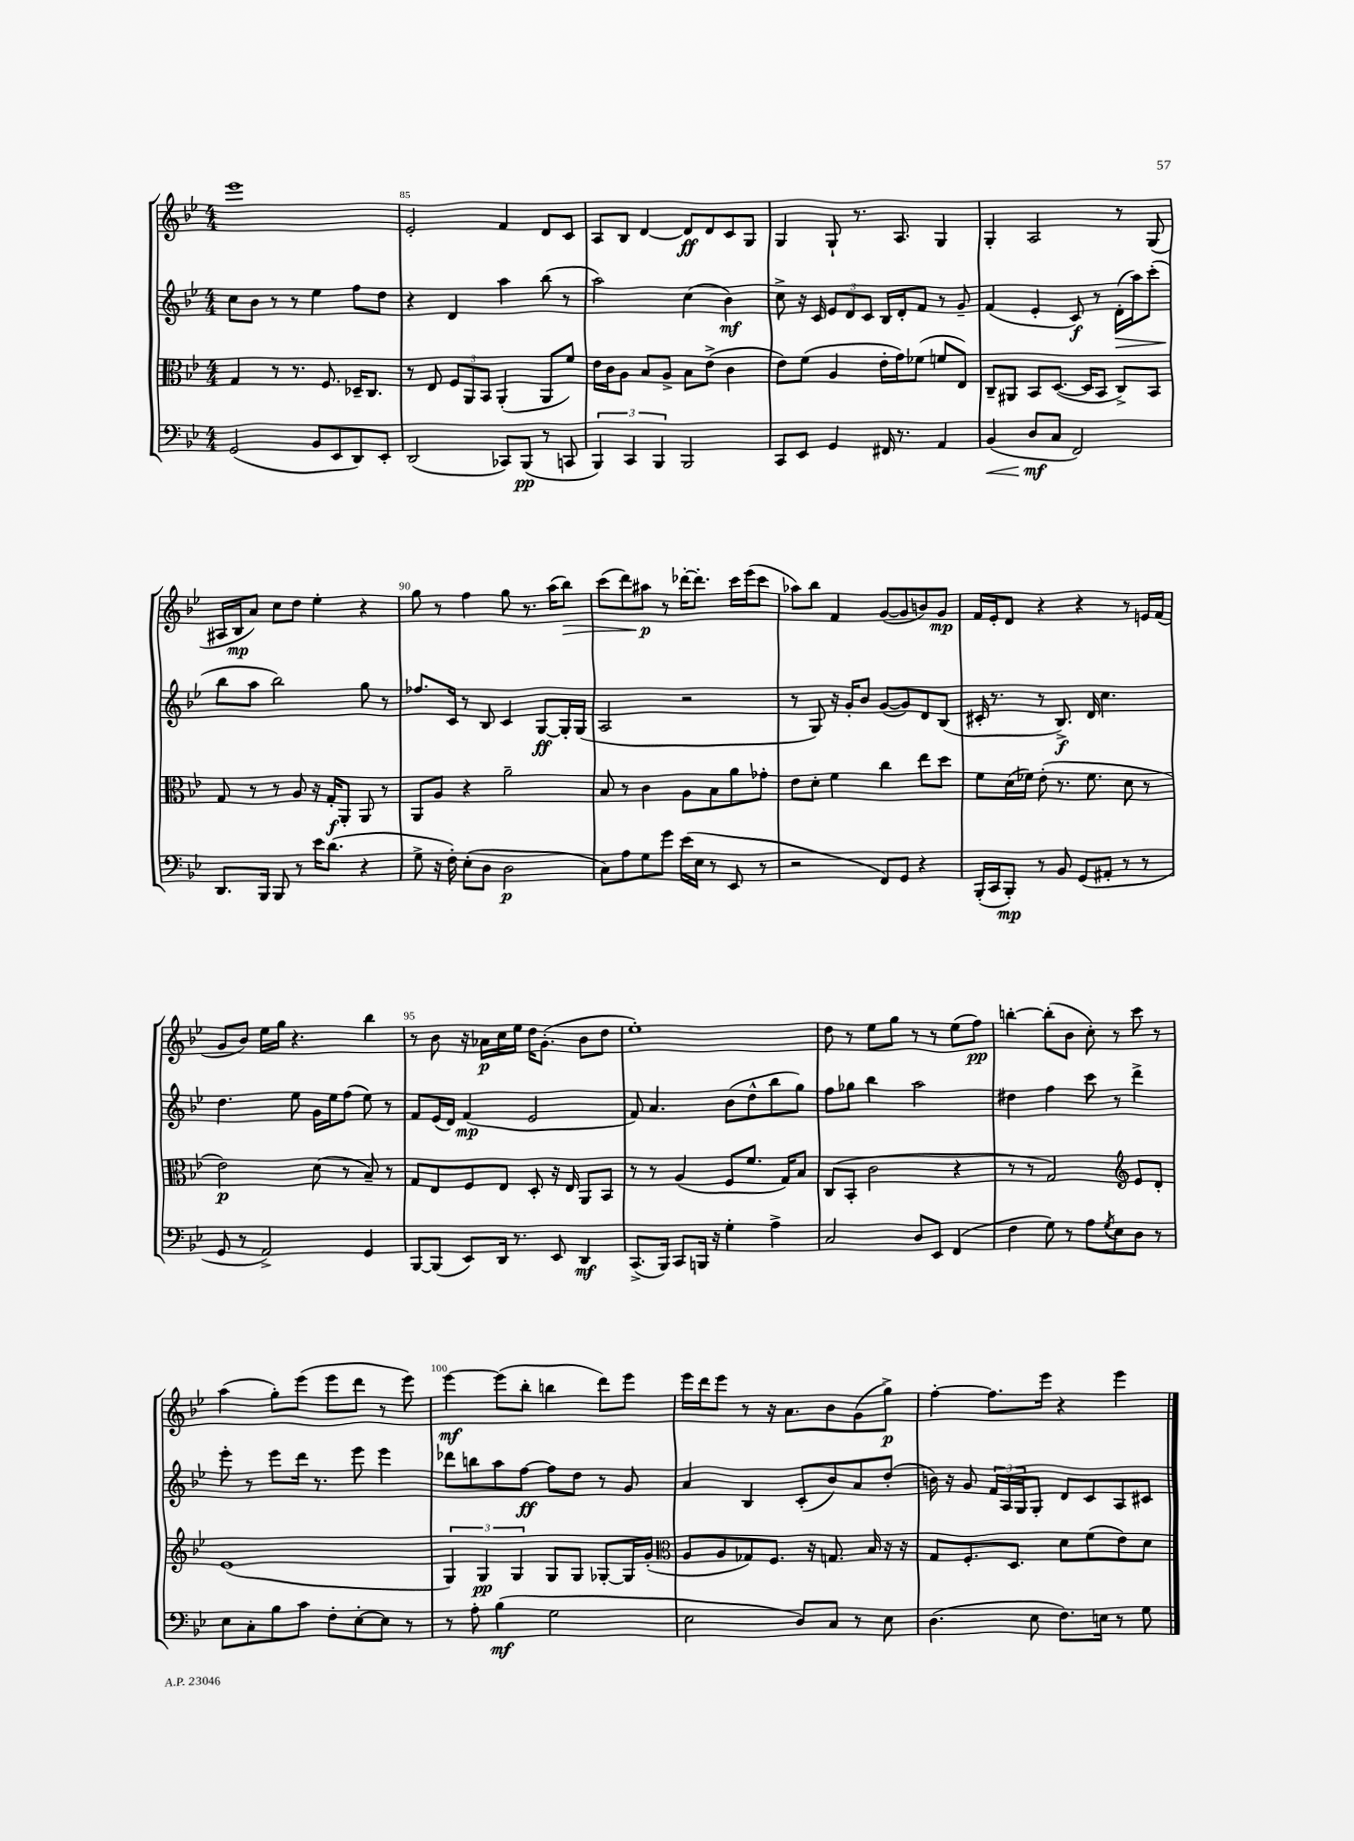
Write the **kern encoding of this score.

**kern	**dynam	**kern	**dynam	**kern	**dynam	**kern	**dynam
*part4	*part4	*part3	*part3	*part2	*part2	*part1	*part1
*staff4	*staff4	*staff3	*staff3	*staff2	*staff2	*staff1	*staff1
*clefF4	*	*clefC3	*	*clefG2	*	*clefG2	*
*k[b-e-]	*	*k[b-e-]	*	*k[b-e-]	*	*k[b-e-]	*
*M4/4	*	*M4/4	*	*M4/4	*	*M4/4	*
=84	=84	=84	=84	=84	=84	=84	=84
(2GG/	.	4G/	.	8cc\L	.	1eee-	.
.	.	.	.	8b-\J	.	.	.
.	.	8r	.	8r	.	.	.
.	.	8.r	.	8r	.	.	.
8BB-/L	.	.	.	4ee-\	.	.	.
.	.	8.F/	.	.	.	.	.
8EE-/	.	.	.	.	.	.	.
8DD/)	.	16D-X~/KL	.	8ff\L	.	.	.
.	.	8.C/J	.	.	.	.	.
8EE-'/J	.	.	.	8dd\J	.	.	.
=85	=85	=85	=85	=85	=85	=85	=85
(2DD/	.	8r	.	4r	.	2e-'/	.
.	.	8E-/	.	.	.	.	.
.	.	12F/L	.	4d/	.	.	.
.	.	12AA/	.	.	.	.	.
.	.	12BB-/J	.	.	.	.	.
8CC-X/L)	.	(4AA'/	.	4aa\	.	4f/	.
(8BBB-/J	pp	.	.	.	.	.	.
8r	.	8AA/L	.	(8bb-\	.	8d/L	.
8CCn/	.	8f/J)	.	8r	.	8c/J	.
=86	=86	=86	=86	=86	=86	=86	=86
6BBB-/)	.	16e-\LL	.	2aa\)	.	8A/L	.
.	.	16c\J	.	.	.	.	.
.	.	8A\J	.	.	.	8B-/J	.
6CC/	.	.	.	.	.	.	.
.	.	8B-/L	.	.	.	[4d/	.
6BBB-/	.	.	.	.	.	.	.
.	.	8A^/J	.	.	.	.	.
2BBB-/	.	8B-\L	.	(4cc\	.	8d/L]	ff
.	.	(8e-^\J	.	.	.	8d/	.
.	.	4c\	.	4b-\)	mf	8c/	.
.	.	.	.	.	.	8G/J	.
=87	=87	=87	=87	=87	=87	=87	=87
8CC/L	.	8e-\L)	.	8cc^\	.	4G/	.
8EE-/J	.	(8f\J	.	16r	.	.	.
.	.	.	.	16c/	.	.	.
4GG/	.	4A/	.	12e-/L	.	8G`/	.
.	.	.	.	12d/	.	.	.
.	.	.	.	.	.	8.r	.
.	.	.	.	12c/J	.	.	.
16FF#X/	.	16e-'\LL	.	16B-/LL	.	.	.
8.r	.	16g\J)	.	16d'/J	.	8.A/	.
.	.	(8f-X\J	.	8f/J	.	.	.
4AA/	.	8fn/L	.	8r	.	4G/	.
.	.	8E-/J)	.	8g~/	.	.	.
=88	=88	=88	=88	=88	=88	=88	=88
!	!LO:HP:b	!	!	!	!	!	!
(4BB-/	<	8C~/L	.	(4f/	.	4G'/	.
.	.	8AA#X/J	.	.	.	.	.
8D/L	mf	8BB-/L	.	4e-'/	.	2A/	.
8C/J	[	([8.D/J	.	.	.	.	.
2FF/)	.	.	.	8c/)	f	.	.
.	.	16D/KL]	.	.	.	.	.
.	.	8BB-/J	.	8r	.	.	.
!	!	!	!	!	!LO:HP:b	!	!
.	.	8C^/L)	.	(16d'\LL	>	8r	.
.	.	.	.	16aa\J)	.	.	.
.	.	8BB-/J	.	(8ccc'\J	.	(8G/	.
!!LO:LB:g=z
=89	=89	=89	=89	=89	=89	=89	=89
8.DD/L	.	8G/	.	8bb-\L	.	16A#X/LL	.
.	.	.	.	.	.	16B-/J	mp
.	.	8r	.	8aa\J	]	8a/J)	.
16BBB-/Jk	.	.	.	.	.	.	.
8BBB-/	.	8r	.	2bb-\)	.	8cc\L	.
8r	.	8A/	.	.	.	8dd\J	.
16e-\KL	.	16r	.	.	.	4ee-'\	.
(8.d\J	.	16G'/KL	f	.	.	.	.
.	.	8AA'/J	.	.	.	.	.
4r	.	8AA/	.	8gg\	.	4r	.
.	.	8r	.	8r	.	.	.
=90	=90	=90	=90	=90	=90	=90	=90
8G^\	.	8AA/L	.	8.ff-X/L	.	8gg\	.
16r	.	8A/J	.	.	.	8r	.
16F'\)	.	.	.	16c/Jk	.	.	.
(8E-'\L	.	4r	.	8r	.	4ff\	.
8D\J	.	.	.	8B-/	.	.	.
2D\	p	2a~\	.	4c/	.	8gg\	.
.	.	.	.	.	.	8.r	.
.	.	.	.	[8G/L	ff	.	.
.	.	.	.	.	.	(16aa\KL	.
!	!	!	!	!	!	!	!LO:HP:b
.	.	.	.	16G'/L]	.	8bb-\J)	>
.	.	.	.	(16G/JJ	.	.	.
=91	=91	=91	=91	=91	=91	=91	=91
8C\L)	.	8B-/	.	2A/	.	(8ccc\L	.
8A\	.	8r	.	.	.	8ddd\)	.
8G\	.	4c\	.	.	.	8aa#X\J	p
8g\J	.	.	.	.	.	8r	]
(16e-\LL	.	8A\L	.	2r	.	[16ddd-X'\KL	.
16E-\JJ	.	.	.	.	.	8.ddd-'\J]	.
8r	.	8B-\	.	.	.	.	.
8EE-/	.	8a\	.	.	.	16ccc\LL	.
.	.	.	.	.	.	(16eee-\J	.
8r	.	8g-X'\J	.	.	.	8ccc\J	.
=92	=92	=92	=92	=92	=92	=92	=92
2r	.	8e-\L	.	8r	.	8aa-X\L)	.
.	.	8d'\J	.	8G/)	.	8bb-\J	.
.	.	4f\	.	16r	.	4f/	.
.	.	.	.	16g'/KL	.	.	.
.	.	.	.	8b-/J	.	.	.
8FF/L)	.	4cc\	.	([8g/L	.	([8g/L	.
8GG/J	.	.	.	8g/])	.	8g/]	.
4r	.	8ee-\L	.	8d/	.	8bn/)	.
.	.	8dd\J	.	(8B-/J	.	8g/J	mp
=93	=93	=93	=93	=93	=93	=93	=93
(16BBB-'/LL	.	8f\L	.	16c#X'/	.	16f/LL	.
16CC/J	.	.	.	8.r	.	16e-'/J	.
8BBB-'/J)	mp	(16d\L	.	.	.	8d/J	.
.	.	16f-X\JJ)	.	.	.	.	.
8r	.	(8e-'\	.	8r	.	4r	.
8BB-/	.	8.r	.	8.B-^/)	f	.	.
(8GG/L	.	.	.	.	.	4r	.
.	.	8.f-\	.	16d/	.	.	.
8AA#X'/J	.	.	.	4.cc\	.	.	.
8r	.	8d\	.	.	.	8r	.
8r	.	8r	.	.	.	16en/LL	.
.	.	.	.	.	.	(16f/JJ	.
!!LO:LB:g=z
=94	=94	=94	=94	=94	=94	=94	=94
8GG/	.	2e-\)	p	4.dd\	.	8g/L	.
8r	.	.	.	.	.	8b-/J)	.
2AA^/)	.	.	.	.	.	16ee-\LL	.
.	.	.	.	.	.	16gg\JJ	.
.	.	.	.	8ee-\	.	4.r	.
.	.	(8d\	.	16g\LL	.	.	.
.	.	.	.	16ee-\J	.	.	.
.	.	8r	.	(8ff\J	.	.	.
4GG/	.	8B-~/)	.	8ee-\)	.	4bb-\	.
.	.	8r	.	8r	.	.	.
=95	=95	=95	=95	=95	=95	=95	=95
[8BBB-/L	.	8G/L	.	8f/L	.	8r	.
(8BBB-/J]	.	8E-/	.	(16e-/L	.	8b-\	.
.	.	.	.	16d/JJ)	.	.	.
8EE-/L)	.	8F/	.	(4f/	mp	16r	.
.	.	.	.	.	.	16a-X\LL	p
16DD/Jk	.	8E-/J	.	.	.	16cc\	.
8.r	.	.	.	.	.	16ee-\JJ	.
.	.	8D'/	.	2e-/	.	16dd\KL	.
.	.	.	.	.	.	(8.g'\J	.
8EE-/	.	16r	.	.	.	.	.
.	.	16E-/	.	.	.	.	.
4DD/	mf	8AA/L	.	.	.	8b-\L	.
.	.	8BB-/J	.	.	.	8dd\J	.
=96	=96	=96	=96	=96	=96	=96	=96
(8.CC^/L	.	8r	.	8f/)	.	1ee-')	.
.	.	8r	.	4.a/	.	.	.
16BBB-/Jk)	.	.	.	.	.	.	.
8CC/L	.	(4A/	.	.	.	.	.
16BBBn/Jk	.	.	.	.	.	.	.
16r	.	.	.	.	.	.	.
4G'\	.	8F/L	.	(8b-\L	.	.	.
.	.	8.f/J	.	8dd^^\	.	.	.
4A^\	.	.	.	8bb-\	.	.	.
.	.	16G/KL)	.	.	.	.	.
.	.	8B-/J	.	8gg\J)	.	.	.
=97	=97	=97	=97	=97	=97	=97	=97
2C/	.	(8C/L	.	8ff\L	.	8dd\	.
.	.	8BB-'/J	.	8gg-X\J	.	8r	.
.	.	2c\	.	4bb-\	.	8ee-\L	.
.	.	.	.	.	.	8gg\J	.
8D/L	.	.	.	2aa\	.	8r	.
8EE-/J	.	.	.	.	.	8r	.
(4FF/	.	4r	.	.	.	(8ee-\L	.
.	.	.	.	.	.	8ff\J)	pp
=98	=98	=98	=98	=98	=98	=98	=98
4F\	.	8r	.	4dd#X\	.	[4bbn'\	.
.	.	8r	.	.	.	.	.
8G\)	.	2G/)	.	4ff\	.	(8bb'\L]	.
8r	.	.	.	.	.	8b-\J	.
8A\L	.	.	.	8ccc\	.	8cc'\)	.
8qG/	.	.	.	.	.	.	.
8E-\	.	.	.	8r	.	8r	.
*	*	*clefG2	*	*	*	*	*
8D\J	.	8e-/L	.	4ddd^\	.	8ccc\	.
8r	.	8d'/J	.	.	.	8r	.
!!LO:LB:g=z
=99	=99	=99	=99	=99	=99	=99	=99
8E-\L	.	(1e-	.	8eee-'\	.	(4aa\	.
8C'\	.	.	.	8r	.	.	.
8B-\	.	.	.	8eee-\L	.	8gg'\L)	.
8c\J	.	.	.	16ddd\Jk	.	(8eee-\J	.
.	.	.	.	8.r	.	.	.
8F'\L	.	.	.	.	.	8eee-\L	.
[8E-'\	.	.	.	8eee-\	.	8ddd\J	.
8E-\J]	.	.	.	4eee-\	.	8r	.
8r	.	.	.	.	.	8eee-\)	.
=100	=100	=100	=100	=100	=100	=100	=100
8r	.	6G/)	.	8ddd-X\L	.	[4eee-\	mf
8A'\	.	.	.	8bbn\	.	.	.
.	.	6G/	pp	.	.	.	.
(4B-\	mf	.	.	8aa\	.	(8eee-\L]	.
.	.	6G/	.	.	.	.	.
.	.	.	.	[8ff\J	ff	8bb-'\J	.
2G\	.	8G/L	.	8ff\L]	.	4bbn\	.
.	.	8G/J	.	8dd\J	.	.	.
.	.	[8G-X'/L	.	8r	.	8ddd\L)	.
.	.	16G-/L]	.	8g/	.	8eee-\J	.
.	.	(16g'/JJ	.	.	.	.	.
=101	=101	=101	=101	=101	=101	=101	=101
*	*	*clefC3	*	*	*	*	*
2E-\	.	8A/L	.	4a/	.	16eee-\LL	.
.	.	.	.	.	.	16ddd\J	.
.	.	8A/	.	.	.	8eee-\J	.
.	.	8G-X/)	.	4B-/	.	8r	.
.	.	8.F/J	.	.	.	16r	.
.	.	.	.	.	.	8.a\L	.
8D/L)	.	.	.	(8c'/L	.	.	.
.	.	16r	.	.	.	.	.
8C/J	.	8.Gn/	.	8b-/)	.	8b-\	.
8r	.	.	.	8a/	.	(8g\	.
.	.	16B-/	.	.	.	.	.
8E-\	.	16r	.	(8dd'/J	.	8gg^\J)	p
.	.	16r	.	.	.	.	.
=102	=102	=102	=102	=102	=102	=102	=102
(4.D\	.	8G/L	.	16bn\)	.	[4ff'\	.
.	.	.	.	16r	.	.	.
.	.	8.F'/	.	8g/	.	.	.
.	.	.	.	24f/LL	.	8.ff\L]	.
.	.	.	.	24A/	.	.	.
.	.	8.D/J	.	.	.	.	.
.	.	.	.	24G/J	.	.	.
8E-\	.	.	.	8G'/J	.	.	.
.	.	.	.	.	.	16eee-\Jk	.
8.F\L)	.	8d\L	.	8d/L	.	4r	.
.	.	(8f\	.	8c/	.	.	.
16En\Jk	.	.	.	.	.	.	.
8r	.	8e-\)	.	8A/	.	4eee-\	.
8G\	.	8d\J	.	8c#X/J	.	.	.
==	==	==	==	==	==	==	==
*-	*-	*-	*-	*-	*-	*-	*-
